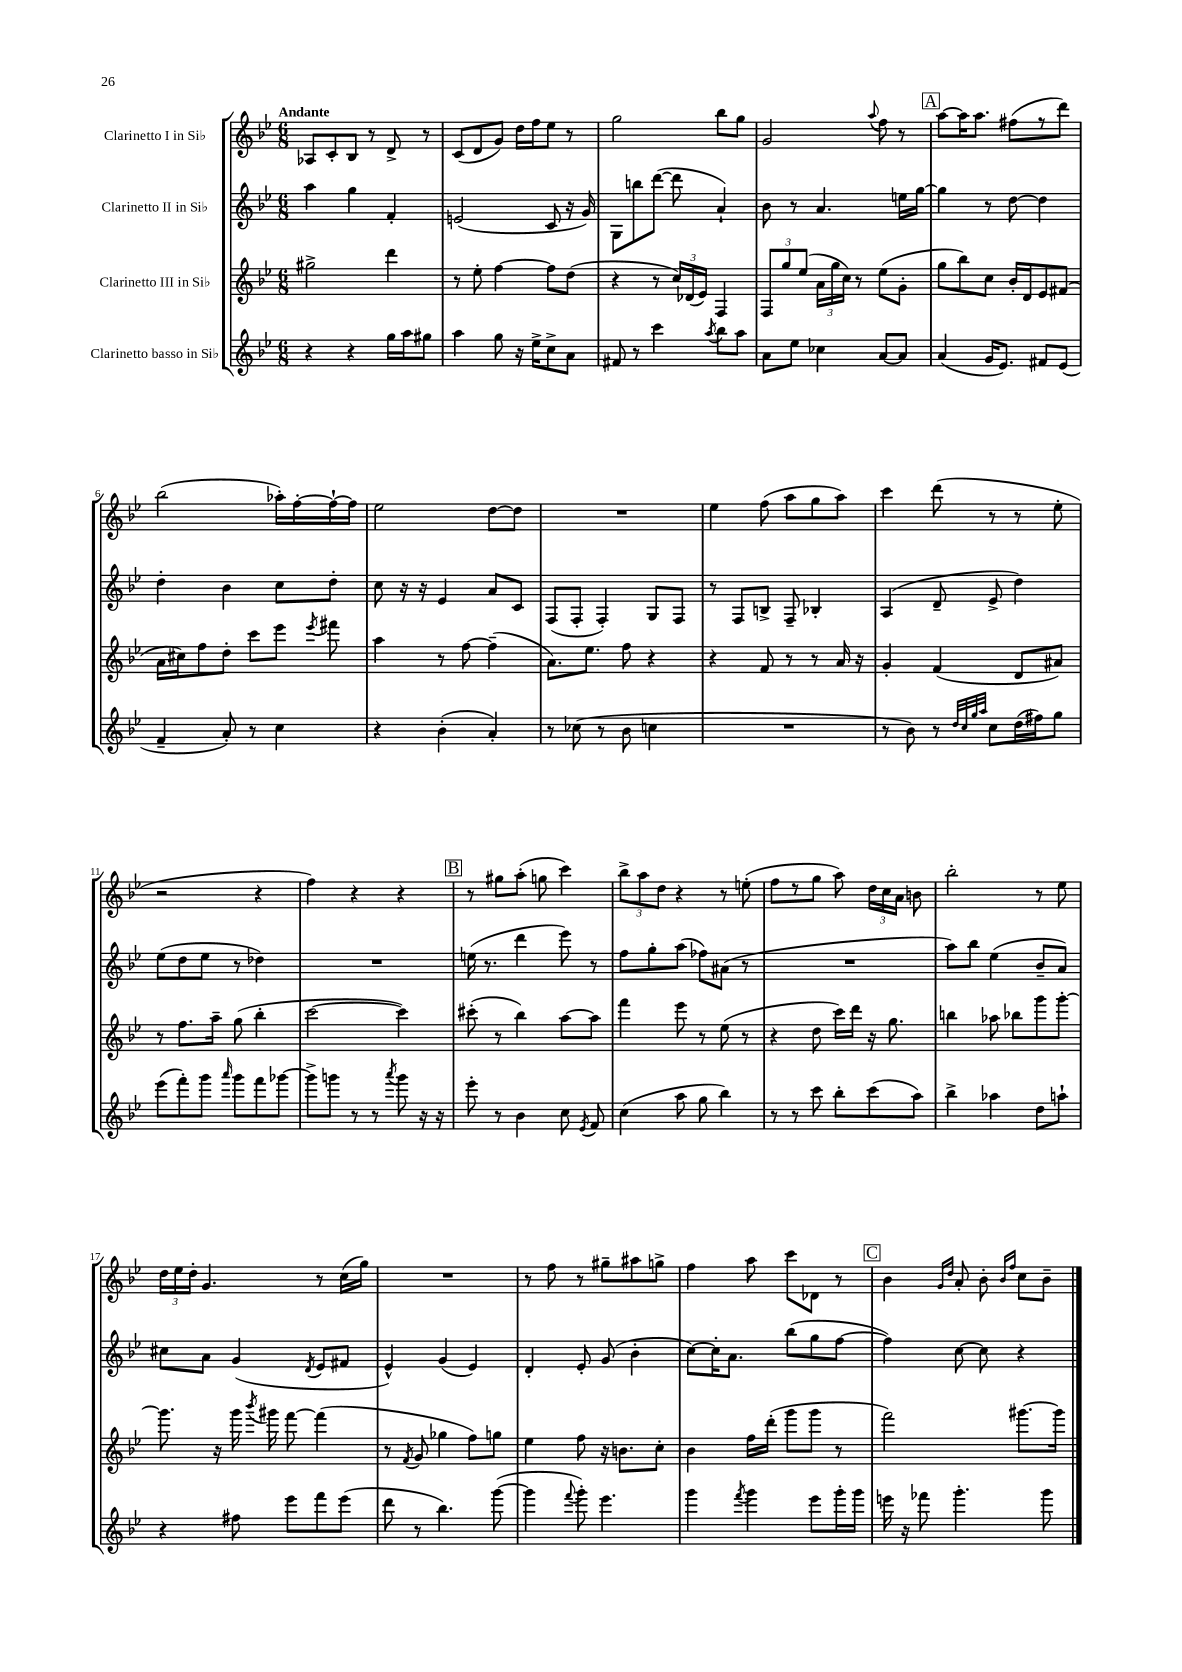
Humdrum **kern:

**kern	**kern	**kern	**kern
*part4	*part3	*part2	*part1
*staff4	*staff3	*staff2	*staff1
*I"Clarinetto basso in Si♭	*I"Clarinetto III in Si♭	*I"Clarinetto II in Si♭	*I"Clarinetto I in Si♭
*clefG2	*clefG2	*clefG2	*clefG2
*k[b-e-]	*k[b-e-]	*k[b-e-]	*k[b-e-]
*M6/8	*M6/8	*M6/8	*M6/8
=1	=1	=1	=1
!	!	!	!LO:TX:a:B:t=Andante
4r	2gg#X^\	4aa\	8A-X/L
.	.	.	8c'/
4r	.	4gg\	8B-/J
.	.	.	8r
16gg\LL	4ddd\	4f'/	8d^/
16aa\J	.	.	.
8gg#X\J	.	.	8r
=2	=2	=2	=2
4aa\	8r	(2en/	(8c/L
.	8ee-'\	.	8d/
8gg\	[4ff\	.	8g/J)
16r	.	.	16dd\LL
16ee-^\KL	.	.	16ff\J
8cc^\	8ff\L]	8c/	8ee-\J
8a\J	(8dd\J	16r	8r
.	.	16g/)	.
=3	=3	=3	=3
8f#X/	4r	8G\L	2gg\
8r	.	8bbn\	.
4ccc\	8r	([8ddd\J	.
.	24cc/LL)	8ddd\]	.
.	(24d-X/	.	.
.	24e-/JJ)	.	.
8qaa/	.	.	.
8bb-\L	4F/	4a`/)	8bb-\L
8aa\J	.	.	8gg\J
=4	=4	=4	=4
8a\L	12F/L	8b-\	2g/
.	12gg/	.	.
8ee-\J	.	8r	.
.	(12ee-/J	.	.
4cc-X\	24a\LL	4.a/	.
.	24gg\	.	.
.	24cc\JJ)	.	.
.	8r	.	.
.	.	.	8qqaa/
[8a/L	(8ee-\L	.	8ff\
8a/J]	8g'\J	16een\LL	8r
.	.	[16gg\JJ	.
!!LO:REH:place=s1:t=A
=5	=5	=5	=5
(4a/	8gg\L	4gg\]	[8aa\L
.	8bb-\)	.	16aa\K]
.	.	.	8.aa\J
16g/KL	8cc\J	8r	.
8.e-/J)	.	.	.
.	16b-'/LL	[8dd\	(8ff#X\L
.	16d/J	.	.
8f#X/L	8e-/	4dd\]	8r
(8e-/J	(8f#X/J	.	8ddd\J)
!!LO:LB:g=z
=6	=6	=6	=6
4f~/	16a\LL	4dd'\	(2bb-\
.	16cc#X\J)	.	.
.	8ff\	.	.
8a'/)	8dd'\J	4b-\	.
8r	8ccc\L	.	.
4cc\	8eee-\J	8cc\L	16aa-X'\LL)
.	.	.	[16ff'\
.	8qeee-/	.	.
.	8fff#X\	8dd'\J	16ff`\_
.	.	.	16ff\JJ]
=7	=7	=7	=7
4r	4aa\	8cc\	2ee-\
.	.	16r	.
.	.	16r	.
(4b-'\	8r	4e-/	.
.	[8ff\	.	.
4a'/)	(4ff~\]	8a/L	[8dd\L
.	.	8c/J	8dd\J]
=8	=8	=8	=8
8r	8.a\L)	(8F/L	2.r
(8cc-X\	.	8F'/J	.
.	8.ee-\J	.	.
8r	.	4F'/)	.
8b-\	8ff\	.	.
4ccn\	4r	8G/L	.
.	.	8F/J	.
=9	=9	=9	=9
2.r	4r	8r	4ee-\
.	.	8F/L	.
.	8f/	8Bn^/J	(8ff\
.	8r	8F~/	8aa\L
.	8r	4B-X'/	8gg\
.	16a/	.	8aa\J)
.	16r	.	.
=10	=10	=10	=10
8r	4g'/	(4A/	4ccc\
8b-\)	.	.	.
8r	(4f/	8d~/	(8ddd\
32qqdd/LLL	.	.	.
32qqcc/	.	.	.
32qqgg/	.	.	.
32qqaa/JJJ	.	.	.
8cc\L	.	8e-^/	8r
(16dd\L	8d/L	4dd\)	8r
16ff#X\J)	.	.	.
8gg\J	8a#X/J)	.	8ee-'\
!!LO:LB:g=z
=11	=11	=11	=11
(8eee-\L	8r	(8ee-\L	2r
8fff'\)	8.ff\L	8dd\	.
8ggg\J	.	8ee-\J	.
.	16aa~\Jk	.	.
16qqaaa/	.	.	.
8ggg\L	(8gg\	8r	.
8fff\	4bb-'\	4dd-X\)	4r
[8ggg-X\J	.	.	.
=12	=12	=12	=12
8ggg-^\L]	[2ccc\	2.r	4ff\)
8gggn\J	.	.	.
8r	.	.	4r
8r	.	.	.
8qaaa/	.	.	.
8ggg\	4ccc\])	.	4r
16r	.	.	.
16r	.	.	.
!!LO:REH:place=s1:t=B
=13	=13	=13	=13
8eee-'\	(8ccc#X'\	(16een\	8r
.	.	8.r	.
8r	8r	.	8gg#X\L
4b-\	4bb-\)	4ddd\	(8aa'\J
.	.	.	8ggn\
8cc\	[8aa\L	8eee-\)	4ccc\)
8qe-/	.	.	.
8f/	8aa\J]	8r	.
=14	=14	=14	=14
(4cc\	4fff\	8ff\L	12bb-^\L
.	.	.	12aa\
.	.	8gg'\	.
.	.	.	12dd\J
8aa\	8eee-\	(8aa\J	4r
8gg\	8r	8ff-X\L)	.
4bb-\)	(8ee-\	(8a#X\J	8r
.	8r	8r	(8een'\
=15	=15	=15	=15
8r	4r	2.r	8ff\L
8r	.	.	8r
8ccc\	8dd\	.	8gg\J
8bb-'\L	16ccc\LL)	.	8aa\)
.	16ddd\JJ	.	.
(8ccc\	16r	.	24dd\LL
.	.	.	24cc\
.	8.gg\	.	.
.	.	.	24a\JJ
8aa\J)	.	.	8bn\
=16	=16	=16	=16
4bb-^\	4bbn\	8aa\L)	2bb-'\
.	.	8bb-\J	.
4aa-X\	8aa-X\	(4ee-\	.
.	8bb-X\L	.	.
8dd\L	8ggg\	8b-~/L	8r
8aan`\J	[8ggg'\J	8a/J)	8ee-\
!!LO:LB:g=z
=17	=17	=17	=17
4r	8.ggg\]	8cc#X\L	24dd\LL
.	.	.	24ee-\
.	.	.	24dd'\JJ
.	.	8a\J	4.g/
.	16r	.	.
8ff#X\	16ggg\	(4g/	.
.	8qbbb-/	.	.
.	16ggg#X\	.	.
8eee-\L	[8fff\	.	.
.	.	8qd/	.
8fff\	(4fff\]	8e-/L	8r
(8eee-\J	.	8f#X/J	(16cc\LL
.	.	.	16gg\JJ)
=18	=18	=18	=18
8ddd\	8r	4e-^^/)	2.r
.	8qf/	.	.
8r	8g/	.	.
4.bb-\)	4gg-X\	(4g/	.
.	8ff\L)	4e-/)	.
([8ggg\	8ggn\J	.	.
=19	=19	=19	=19
4ggg\]	4ee-\	4d'/	8r
.	.	.	8ff\
8qqfff/	.	.	.
8ggg'\)	8ff\	8e-'/	8r
4.eee-\	16r	(8g/	8gg#X~\L
.	8.bn\L	.	.
.	.	4b-'\	8aa#X\
.	8cc'\J	.	8ggn^\J
=20	=20	=20	=20
4ggg\	4b-\	[8cc\L)	4ff\
.	.	16cc'\K]	.
.	.	8.a\J	.
8qfff/	.	.	.
4ggg\	16ff\LL	.	8aa\
.	(16ddd'\JJ	.	.
.	8ggg\L	(8bb-\L	8ccc\L
8eee-\L	8ggg\J	8gg\	8d-X\J
16ggg'\L	8r	[8ff\J	8r
16ggg\JJ	.	.	.
!!LO:REH:place=s1:t=C
=21	=21	=21	=21
16eeen\	2fff\)	4ff\])	4b-\
16r	.	.	.
8fff-X\	.	.	.
.	.	.	16qqg/LL
.	.	.	16qqdd/JJ
4.ggg'\	.	[8cc\	8a'/
.	.	8cc\]	8b-'\
.	.	.	16qqb-/LL
.	.	.	16qqff/JJ
.	[8.ggg#X\L	4r	8cc\L
8ggg\	.	.	8b-~\J
.	16ggg#\Jk]	.	.
==	==	==	==
*-	*-	*-	*-
